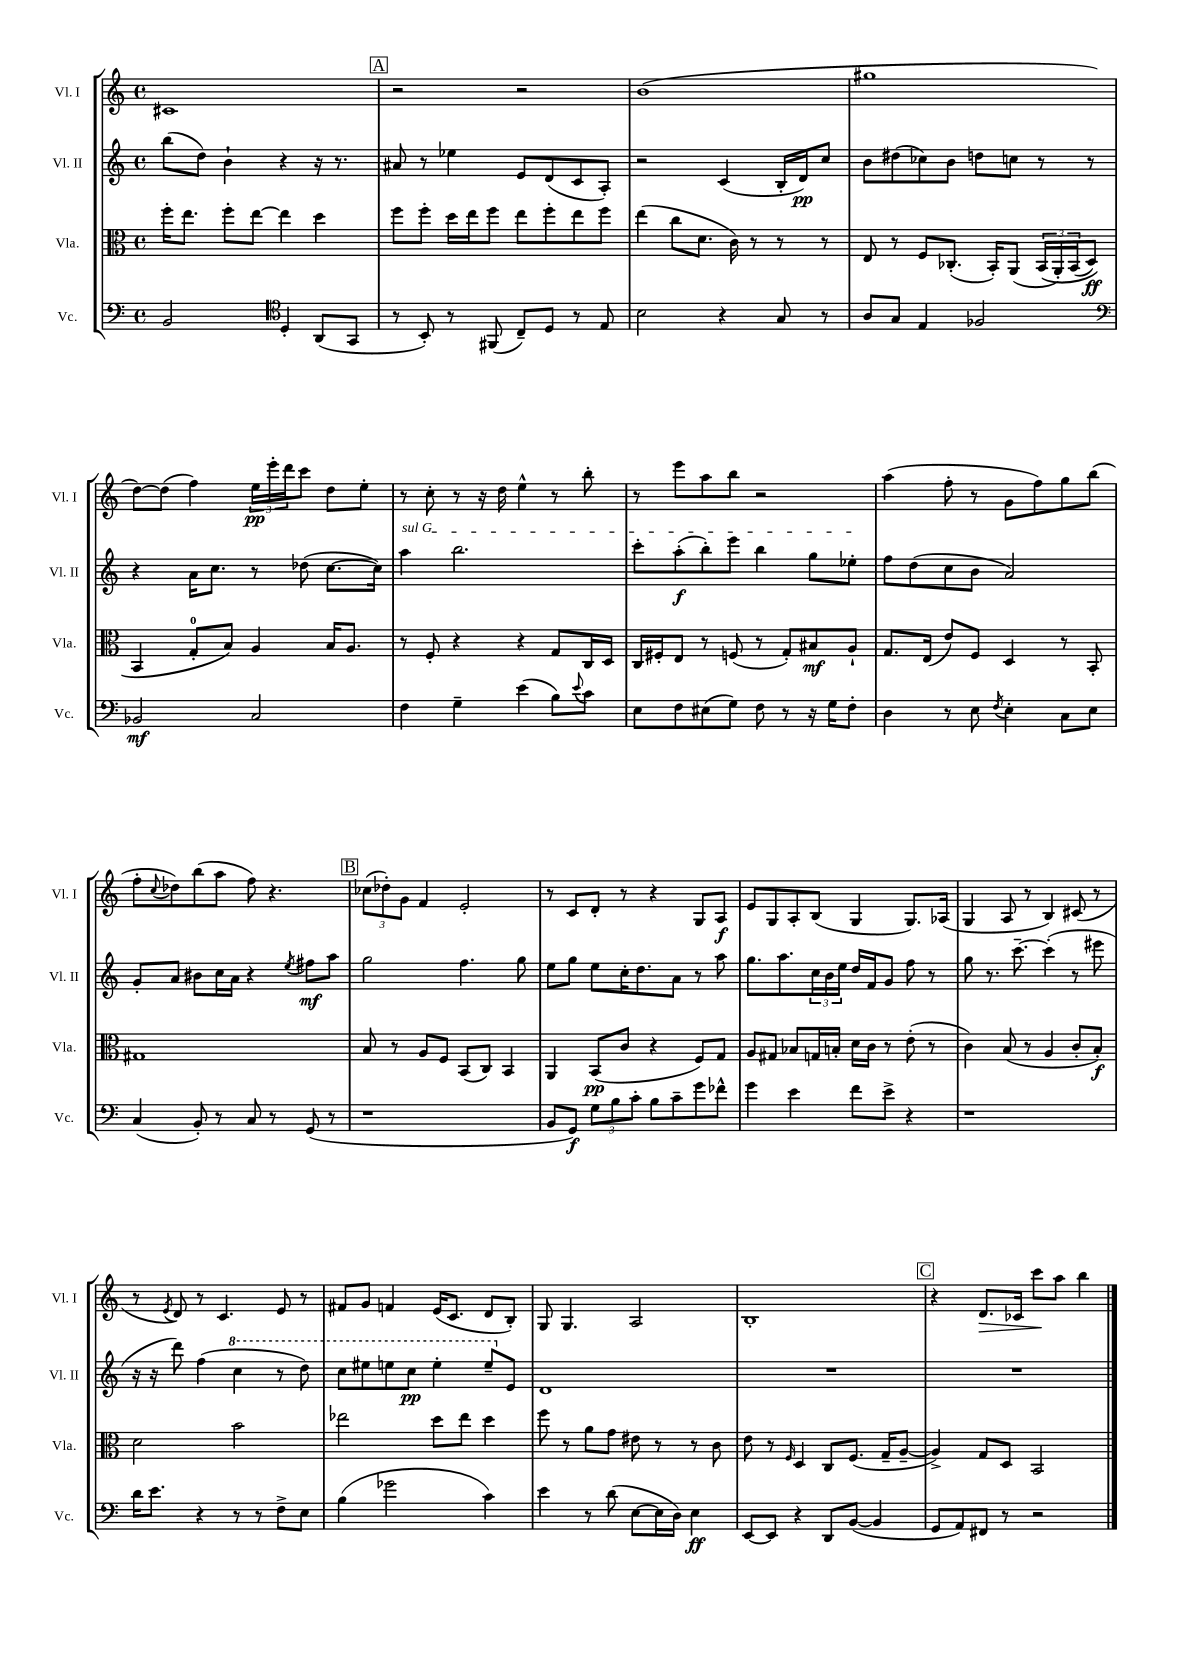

**kern	**kern	**kern	**kern
*staff4	*staff3	*staff2	*staff1
*clefF4	*clefC3	*clefG2	*clefG2
*k[]	*k[]	*k[]	*k[]
*M4/4	*M4/4	*M4/4	*M4/4
*met(c)	*met(c)	*met(c)	*met(c)
2BB	16ff'	(8bb	1c#
.	8.ee	.	.
.	.	8dd)	.
.	8ff'	4b`	.
.	[8ee	.	.
*clefC4	*	*	*
4D'	4ee]	4r	.
(8AA	4dd	16r	.
.	.	8.r	.
8GG	.	.	.
=	=	=	=
8r	8ff	8a#	2r
8BB')	8ff'	8r	.
8r	16dd	4ee-	.
.	16ee	.	.
(8FF#	8ff	.	.
8C~)	8ee	8e	2r
8D	8ff'	(8d	.
8r	8ee	8c	.
8E	8ff	8A')	.
=	=	=	=
2B	(4ee	2r	(1b
.	8cc	.	.
.	8.d	.	.
4r	.	(4c	.
.	16c)	.	.
.	8r	.	.
8G	8r	16B'	.
.	.	16d)	.
8r	8r	8cc	.
=	=	=	=
8A	8E	8b	1gg#
8G	8r	(8dd#	.
4E	8F	8cc-)	.
.	(8.C-'	8b	.
2F-	.	8dd	.
.	16BB')	.	.
.	(8AA	8cc	.
.	&(24BB	8r	.
.	24AA')	.	.
.	(24BB	.	.
.	8D)	8r	.
=	=	=	=
*clefF4	*	*	*
2BB-	4BB	4r	[8dd)
.	.	.	(8dd]
.	8G'	16a	4ff)
.	.	8.cc	.
.	8B&)	.	.
2C	4A	8r	24ee
.	.	.	24eee'
.	.	.	24ddd
.	.	(8dd-	8ccc
.	16B	[8.cc	8dd
.	8.A	.	.
.	.	.	8ee'
.	.	16cc])	.
=	=	=	=
4F	8r	4aa	8r
.	8F'	.	8cc'
4G~	4r	2.bb	8r
.	.	.	16r
.	.	.	16dd
(4e	4r	.	4ee^^
8B)	8G	.	8r
8qqe	.	.	.
8c	16C	.	8bb'
.	16D	.	.
=	=	=	=
8E	16C	8ccc'	8r
.	16F#'	.	.
8F	8E	(8aa'	8eee
(8E#	8r	8bb')	8aa
8G)	(8F	8eee	8bb
8F	8r	4bb	2r
8r	8G')	.	.
16r	8B#	8gg	.
16G	.	.	.
8F'	8A`	8ee-'	.
=	=	=	=
4D	8.G	8ff	(4aa
.	.	(8dd	.
.	(16E	.	.
8r	8e)	8cc	8ff'
8E	8F	8b	8r
8qF	.	.	.
4E'	4D	2a)	8g
.	.	.	8ff)
8C	8r	.	8gg
8E	8BB'	.	(8bb
=	=	=	=
(4C	1G#	8g'	8ff'
.	.	.	8qqcc
.	.	8a	8dd-)
8BB')	.	8b#	(8bb
8r	.	16cc	8aa
.	.	16a	.
8C	.	4r	8ff)
8r	.	.	4.r
.	.	8qee	.
(8GG	.	8ff#	.
8r	.	8aa	.
=	=	=	=
1r	8B	2gg	(12cc-
.	.	.	12dd-')
.	8r	.	.
.	.	.	12g
.	8A	.	4f
.	8F	.	.
.	(8BB	4.ff	2e'
.	8C)	.	.
.	4BB	.	.
.	.	8gg	.
=	=	=	=
8BB	4AA	8ee	8r
8GG)	.	8gg	8c
12G	(8BB	8ee	8d'
12B	.	.	.
.	8c	16cc'	8r
12c'	.	.	.
.	.	8.dd	.
8B	4r	.	4r
8c~	.	8a	.
8g	8F)	8r	8G
8f-^^	8G	8aa	8A
=	=	=	=
4g	8A	8.gg	8e
.	8G#	.	8G
.	.	8.aa	.
4e	8B-	.	8A'
.	16G	24cc	(8B
.	.	24b	.
.	16B'	.	.
.	.	24ee	.
8f	16d	16dd	4G
.	16c	16f	.
8e^	8r	8g	.
4r	(8e'	8ff	8.G)
.	8r	8r	.
.	.	.	(16A-
=	=	=	=
1r	4c)	8gg	4G
.	.	8.r	.
.	(8B	.	8A
.	.	[8.ccc~	.
.	8r	.	8r
.	4A	(4ccc']	4B)
.	8c'	8r	(8c#
.	8B')	8eee#	8r
=	=	=	=
16d	2d	16r	8r
8.e	.	16r	.
.	.	.	8qe
.	.	8ddd)	8d)
4r	.	(4ff	8r
.	.	.	4.c
8r	2b	4ccc	.
8r	.	.	.
8F^	.	8r	8e
8E	.	8ddd)	8r
=	=	=	=
(4B	2ee-	8ccc	8f#
.	.	8eee#	8g
2g-	.	8eee	4f
.	.	8ccc	.
.	8dd	4eee'	(16e
.	.	.	8.c
.	8ee-	.	.
4c)	4dd	8eee~	8d
.	.	8e	8B')
=	=	=	=
4e	8ff	1d	8G
.	8r	.	4.G
8r	8a	.	.
(8d	8g	.	.
[8E	8e#	.	2A
16E]	8r	.	.
16D)	.	.	.
4E	8r	.	.
.	8c	.	.
=	=	=	=
[8EE	8e	1r	1B'
8EE]	8r	.	.
.	16qqF	.	.
4r	4D	.	.
8DD	8C	.	.
([8BB	(8.F	.	.
4BB]	.	.	.
.	16G~	.	.
.	[8A~	.	.
=	=	=	=
8GG	4A^])	1r	4r
8AA)	.	.	.
8FF#	8G	.	8.d
8r	8D	.	.
.	.	.	16c-
2r	2BB	.	8ccc
.	.	.	8aa
.	.	.	4bb
==	==	==	==
*-	*-	*-	*-
